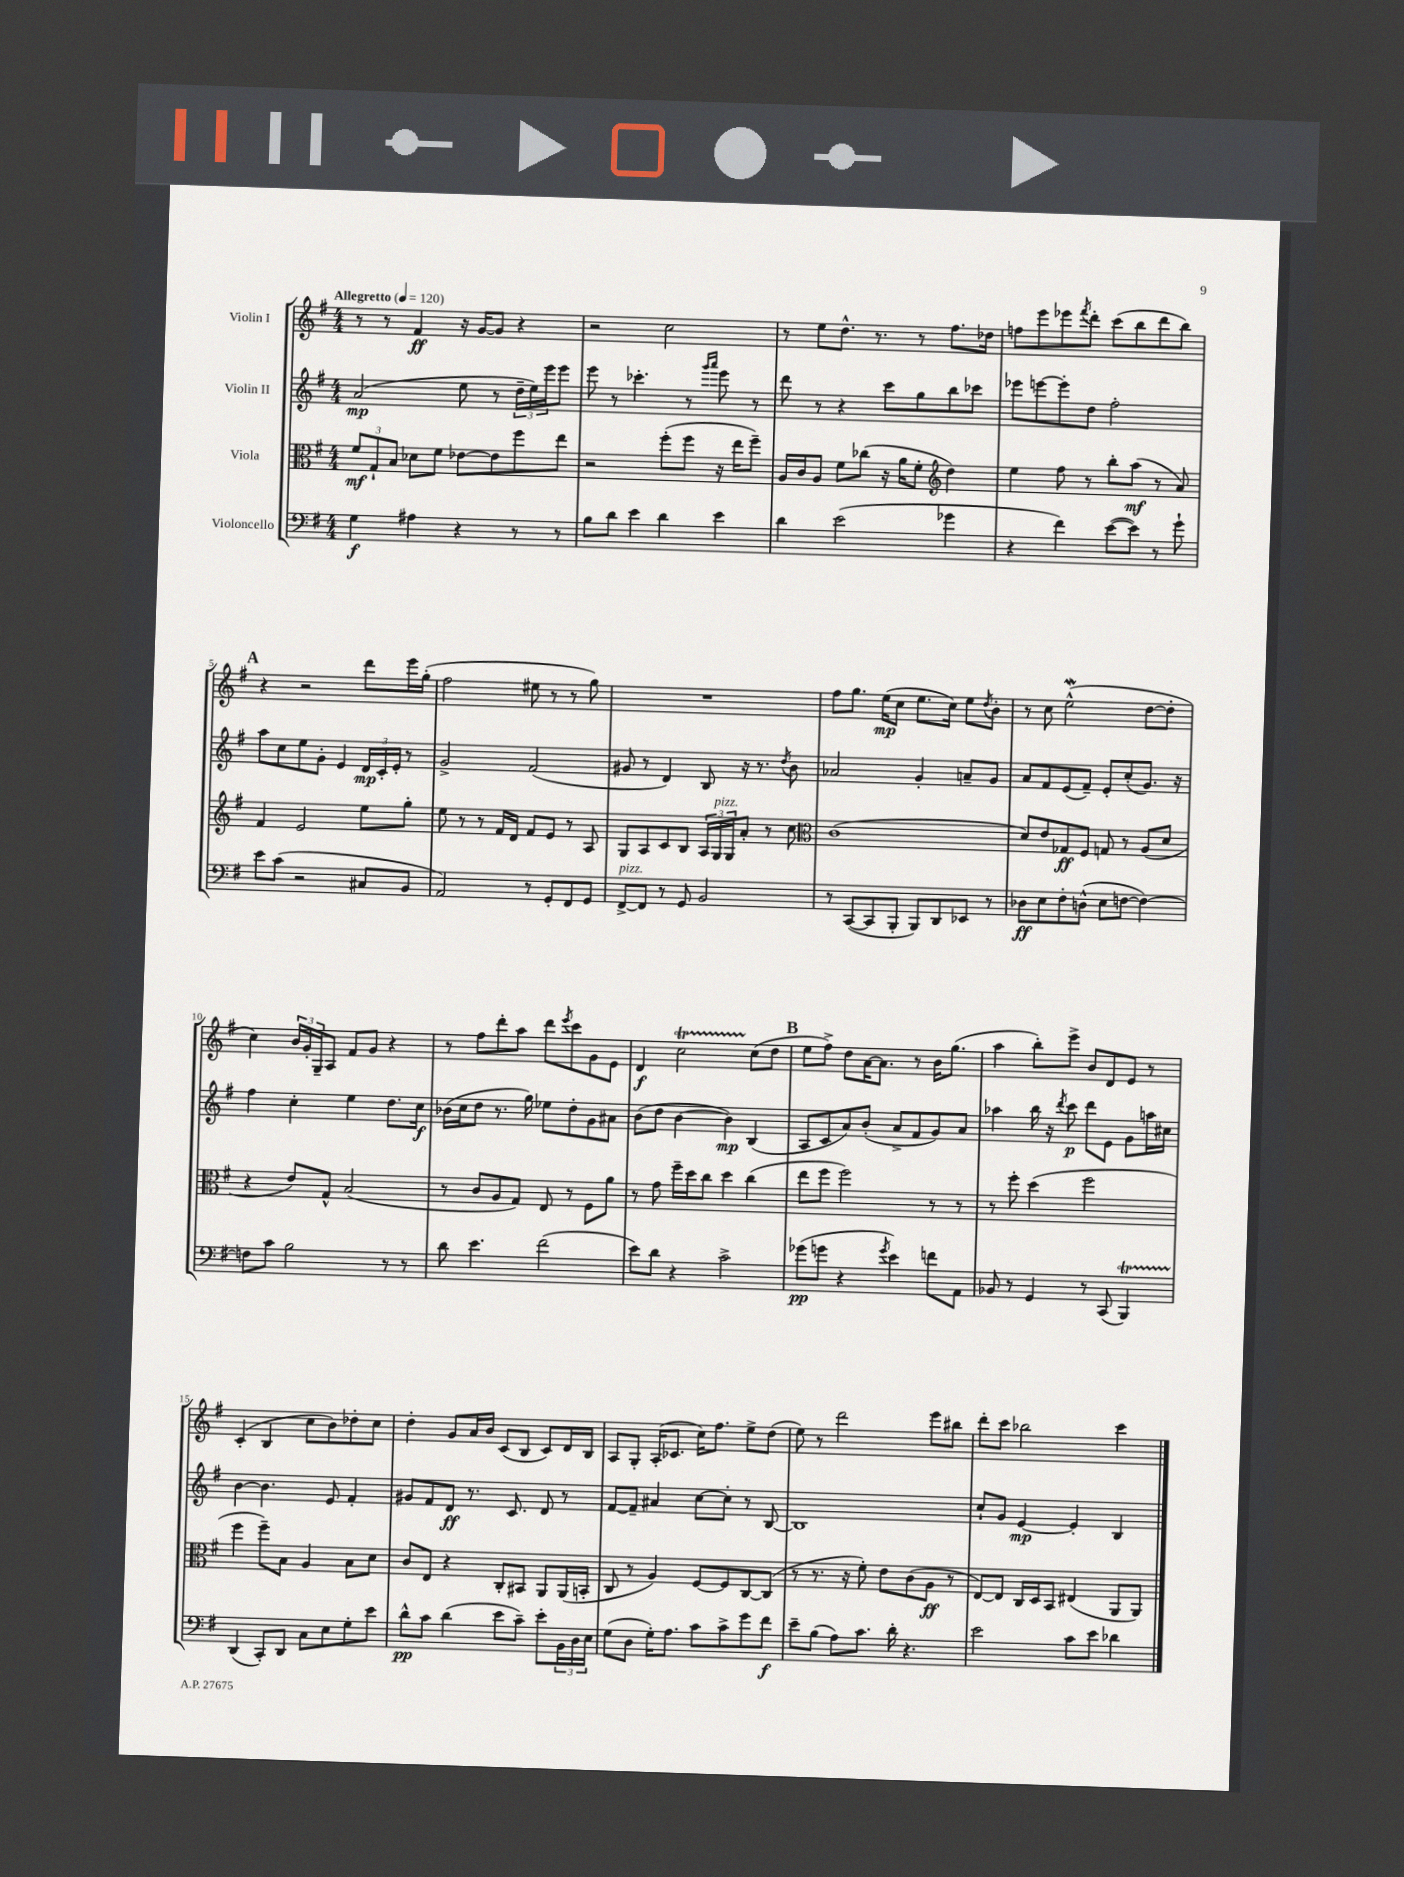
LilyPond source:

<<
\new StaffGroup <<
\new Staff = "s0" \with { instrumentName = "Violin I" } {
    \clef treble \key g \major \numericTimeSignature \time 4/4 \tempo "Allegretto" 4 = 120
    r8 r8 fis'4\ff r16 g'16~ g'8 r4 |
    r2 c''2 |
    r8 e''8 d''8.-^ r8. r8 fis''8. des''16 |
    f''8 e'''8 ees'''8 \acciaccatura { fis'''8 } d'''8-. c'''8( b''8 d'''8 b''8) |
    \mark \markup { \bold "A" } r4 r2 d'''8 e'''16 g''16-.( |
    fis''2 eis''8 r8 r8 g''8) |
    R1 |
    fis''8 g''8. e''16\mp( c''8 e''8. c''16) e''8 \acciaccatura { d''8 } b'8-. |
    r8 c''8 e''2-^\mordent( d''8~ d''8-. |
    c''4) \tuplet 3/2 { b'16 g'16-. g16-- } a8 fis'8 g'8 r4 |
    r8 fis''8 d'''8-. a''8 d'''8 \acciaccatura { e'''8 } c'''8 g'8 e'8 |
    d'4\f c''2\startTrillSpan c''8\stopTrillSpan( d''8 |
    \mark \markup { \bold "B" } e''8 fis''8->) d''8 a'16~ a'8. r8 b'16 g''8.( |
    a''4 b''8-.) e'''8-> b'8 d'8 e'8 r8 |
    c'4-.( b4 c''8 b'8) des''8-. c''8 |
    d''4-. g'8 a'16 b'16 c'8( b8 c'8) d'16 b16 |
    a8 g8-. a16-.( ces'8. c''16) fis''8. e''8-> d''8( |
    e''8) r8 d'''2 e'''8 bis''8 |
    d'''8-. c'''8 bes''2 c'''4 \bar "|." |
}
\new Staff = "s1" \with { instrumentName = "Violin II" } {
    \clef treble \key g \major \numericTimeSignature \time 4/4
    a'2\mp( e''8 r8 \tuplet 3/2 { d''16-- e''16) e'''16 } e'''8 |
    e'''8 r8 ces'''4.-. r8 \grace { g'''16 a'''16 } e'''8 r8 |
    d'''8 r8 r4 c'''8 g''8 b''8 ces'''8 |
    ees'''8 e'''8~ e'''8-. d''8 fis''2-. |
    \mark \markup { \bold "A" } a''8 c''8 e''8 g'8-. e'4 \tuplet 3/2 { d'16\mp c'16-. e'16-. } r8 |
    g'2-> fis'2( |
    gis'8 r8 d'4) b8 r16 r8. \acciaccatura { d''8 } b'8 |
    aes'2 g'4-. a'8-- g'8 |
    a'8 fis'8 e'8( fis'8--) e'8-. c''8-.( g'8.) r16 |
    fis''4 c''4-. e''4 d''8. c''16\f |
    bes'16( c''16 d''8 r8. g''16) ees''8 d''8-. g'8 ais'8 |
    b'8( d''8 b'4~ b'4\mp) b4( |
    \mark \markup { \bold "B" } a8 c'8 a'8) b'8-.( a'8-> fis'8 g'8) a'8 |
    aes''4 b''16 r16 \acciaccatura { d'''8 } c'''8\p d'''8 e'8 g'8 a''16 cis''16 |
    b'4~ b'4. e'8 fis'4-. |
    gis'8 fis'8 d'8\ff r8. c'8. d'8 r8 |
    fis'8~ fis'8-- ais'4 c''8~ c''8-. r8 b8~ |
    b1 |
    c''8-! g'8 e'4~\mp e'4-. b4 \bar "|." |
}
\new Staff = "s2" \with { instrumentName = "Viola" } {
    \clef alto \key g \major \numericTimeSignature \time 4/4
    \tuplet 3/2 { fis'8\mf g8-! b8 } des'8 fis'8 ees'8~ ees'8 fis''8 e''8 |
    r2 fis''8-.( fis''8 r16 e''16 fis''8--) |
    a16 c'16 a8 fis'8 ces''8( r16 a'16 fis'8-. \clef treble d''4) |
    e''4 fis''8 r8 b''8-. a''8\mf( r8 a'8) |
    \mark \markup { \bold "A" } fis'4 e'2 e''8 g''8-. |
    e''8 r8 r8 fis'16 d'16 fis'8 e'8 r8 a8 |
    g8 a8 c'8 b8 \tuplet 3/2 { a16 g16^\markup { \italic "pizz." } g16 } a'8-. r8 c''8 |
    \clef alto c'1( |
    d'8) e'8 ges8\ff fis8 g8 r8 a8( d'8 |
    r4 e'8) g8-^ b2( |
    r8 c'8 a8 g8) e8 r8 fis8 a'8 |
    r8 g'8 fis''16-- d''16 c''8 d''4 c''4( |
    \mark \markup { \bold "B" } e''8 fis''8 fis''2) r8 r8 |
    r8 fis''8-. d''4( fis''2 |
    fis''4 fis''8--) b8 a4 b8 d'8 |
    c'8 e8 r4 c8-. bis,8 a,8 a,16( b,16-. |
    c8 r8 a4) fis8~ fis8 c8~ c8( |
    r8 r8. r16 fis'8-.) e'8 c'8( a8\ff r8 |
    e8~) e8 c16 d16 b,8 eis4( a,8 a,8) \bar "|." |
}
\new Staff = "s3" \with { instrumentName = "Violoncello" } {
    \clef bass \key g \major \numericTimeSignature \time 4/4
    g4\f ais4 r4 r8 r8 |
    b8 d'8 e'4 d'4 e'4 |
    d'4 e'2( ges'4 |
    r4 fis'4) e'8~( e'8) r8 g'8-! |
    \mark \markup { \bold "A" } e'8 c'8( r2 cis8 b,8 |
    a,2) r8 g,8-. fis,8 g,8 |
    fis,8~->^\markup { \italic "pizz." } fis,8 r8 g,8 b,2 |
    r8 c,8~( c,8 b,,8-. b,,8) d,8 ees,8 r8 |
    des8\ff e8 fis8-. d8-^( e8 f8~ f4~) |
    f8 c'8 b2 r8 r8 |
    d'8 e'4. fis'2( |
    e'8) d'8 r4 c'2-> |
    \mark \markup { \bold "B" } ges'8\pp( g'8 r4 \acciaccatura { g'8 } e'4) f'8 a,8 |
    bes,8 r8 g,4 r8 c,8( b,,4\startTrillSpan) |
    d,4\stopTrillSpan( c,8-.) d,8 c8 e8 g8-. e'8 |
    d'8-^\pp c'8 d'4( e'8 c'8--) e'8-. \tuplet 3/2 { b,16 d16 e16 } |
    g8( d8 g16-.) a8. c'8 c'8-> g'8 fis'8\f |
    e'8-- b8( a8) c'8. d'16-. r4. |
    e'2 c'8 e'8 des'4 \bar "|." |
}
>>
>>
